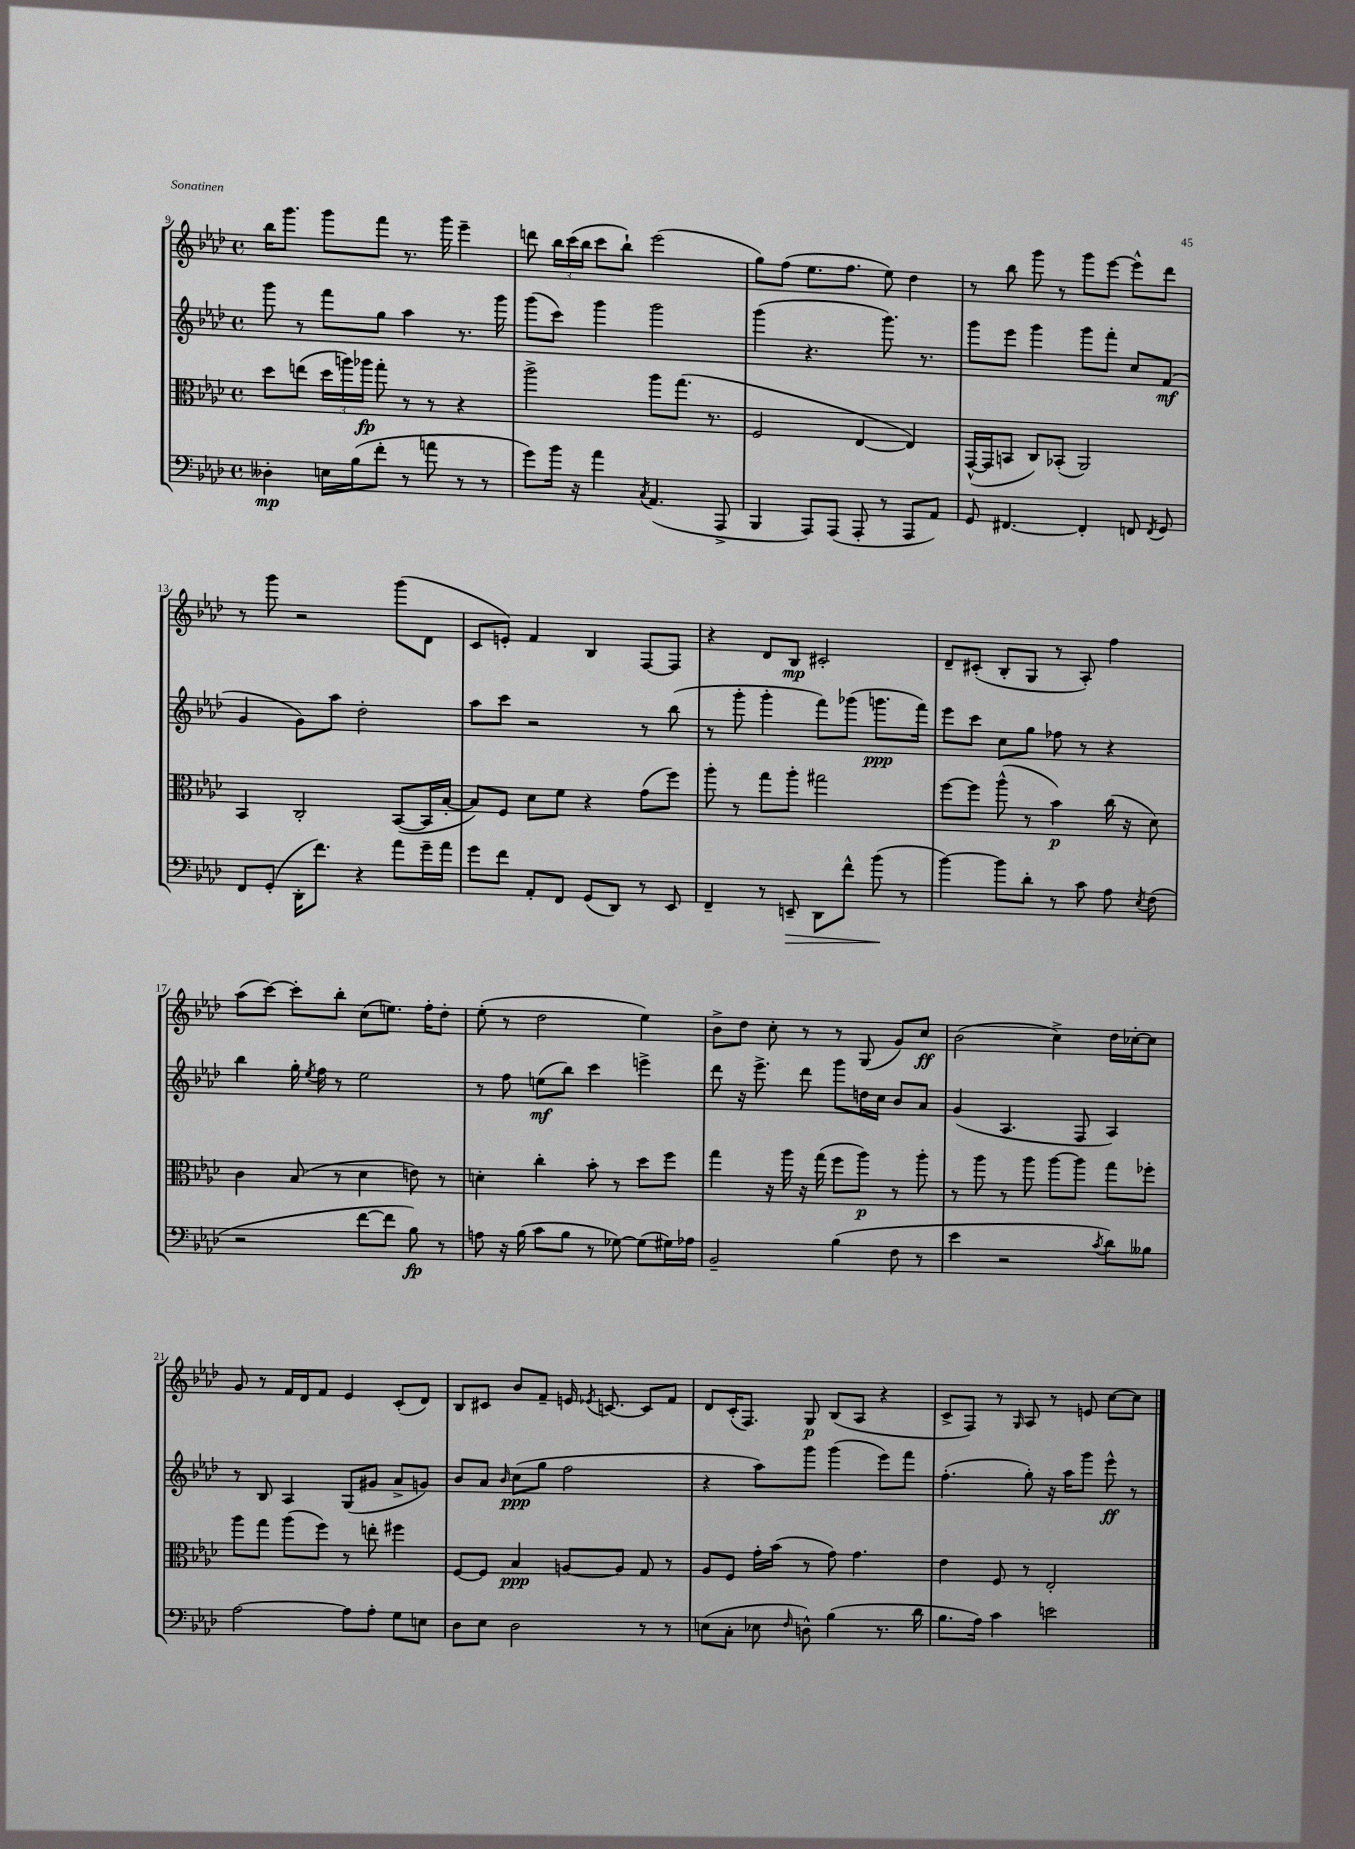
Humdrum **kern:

**kern	**kern	**kern	**kern
*staff4	*staff3	*staff2	*staff1
*clefF4	*clefC3	*clefG2	*clefG2
*k[b-e-a-d-]	*k[b-e-a-d-]	*k[b-e-a-d-]	*k[b-e-a-d-]
*M4/4	*M4/4	*M4/4	*M4/4
*met(c)	*met(c)	*met(c)	*met(c)
4D--'\	8dd-\L	8ggg\	16bb-\LK
.	.	.	8.ggg\J
.	(8ee\J	8r	.
16E\LL	24dd-\LL	8fff\L	8ggg\L
.	24aa\)	.	.
(16B-\J	.	.	.
.	24aa-\JJ	.	.
8f'\J	8gg'\	8gg\J	8fff\J
8r	8r	4aa-\	8.r
8a\	8r	.	.
.	.	.	16ggg\
8r	4r	8.r	4eee-~\
8r	.	.	.
.	.	16ggg\	.
=	=	=	=
8g\L)	2aa-^\	(8ggg\L	8ddd\
16b-\Jk	.	8ccc\J)	24bb-\LL
.	.	.	(24ccc\
16r	.	.	.
.	.	.	24bb-\JJ
4a-\	.	4ggg\	8ccc\L
.	.	.	8bb-`\J)
8qC/	.	.	.
(4.AA-/	8aa-\L	2ggg\	(2eee-\
.	(8.gg\J	.	.
.	8.r	.	.
8AAA-^/	.	.	.
=	=	=	=
4BBB-/	2F/	(4ggg\	8gg\L)
.	.	.	(8ff\J
8AAA-/L)	.	4.r	8.ee-\L
(8AAA-/J	.	.	.
.	.	.	8.ff\J
8AAA-'/	[4E-/	.	.
8r	.	8.ggg\)	8ee-\)
8AAA-/L	4E-/])	.	4dd-\
.	.	8.r	.
8AA-/J)	.	.	.
=	=	=	=
8GG/	([16GG^^/LL	8ggg\L	8r
.	16GG/]J	.	.
[4.FF#/	8BB/J	8eee-\J	8bb-\
.	8C/L)	4ggg\	8ggg\
.	(8BB-'/J	.	8r
4FF#'/]	2AA-/)	8ggg\L	8ggg\L
.	.	8fff'\J	[8eee-\J
8FF/	.	8cc/L	8eee-^^\]L
8qFF/	.	.	.
8GG/	.	(8f/J	8ddd-\J
=	=	=	=
8FF/L	4BB-/	4g/	8r
(8GG'/J	.	.	8ggg\
16DD-'\LK	2C'/	8g\L)	2r
8.f\J)	.	.	.
.	.	8aa-\J	.
4r	.	2dd-'\	.
8a-\L	([8BB-/L	.	(8ggg\L
16g~\L	16BB-/]L	.	8d-\J
16a-\JJ	[16B-'/JJ	.	.
=	=	=	=
8g\L	8B-/]L)	8aa-\L	8c/L
8f\J	8F/J	8ccc\J	8e'/J)
8AA-'/L	8d-\L	2r	4f/
8FF/J	8f\J	.	.
(8GG/L	4r	.	4B-/
8DD-/J)	.	.	.
8r	(8g\L	8r	[8F/L
8EE-/	8ff\J)	(8bb-\	8F/]J
=	=	=	=
4FF~/	8aa-'\	8r	4r
.	8r	8ggg'\	.
8r	8gg\L	4ggg'\	8d-/L
8EE~/	8aa-'\J	.	8B-/J
8DD-\L	2gg#\	8fff\L)	2c#'/
8f^^\J	.	(8ggg-\J	.
(8b-\	.	8.ggg\L	.
8r	.	.	.
.	.	16fff\Jk)	.
=	=	=	=
[4b-\)	[8ff\L	8eee-\L	8d-~/L
.	8ff\]J	8ccc\J	(8c#'/J
8b-\]L	(8aa-^^\	8cc\L	8B-'/L
8d-'\J	8r	8gg\J	8G/J
8r	4b-\)	8ff-\	8r
8c\	.	8r	8A-'/)
8A-\	(16cc\	4r	4ff\
.	16r	.	.
8qE-/	.	.	.
(8F\	8d-\)	.	.
=	=	=	=
2r	4c\	4bb-\	(8aa-\L
.	.	.	[8ccc\J)
.	(8B-/	16gg'\	8ccc'\]L
.	.	8qee-/	.
.	.	16ff\	.
.	8r	8r	8bb-'\J
[8f\L	4d-\	2ee-\	(8cc\L
8f\]J	.	.	8.ee\J)
8B-\)	8e\)	.	.
.	.	.	16ff'\LK
8r	8r	.	8dd-'\J
=	=	=	=
8A\	4d'\	8r	(8ee-'\
16r	.	8ff\	8r
(16B-\	.	.	.
8c\L	4cc'\	(8ee\L	2dd-\
8B-\J	.	8bb-\J)	.
8r	8b-'\	4ccc\	.
[8G-\)	8r	.	.
(8G-\]L	8dd-\L	4eee^\	4ee-\)
16G#\L)	8ff\J	.	.
16A-\JJ	.	.	.
=	=	=	=
2BB-~/	4gg\	8ddd-\	8b-^\L
.	.	16r	8dd-\J
.	.	8.eee-^\	.
.	16r	.	8cc'\
.	16aa-\	.	.
.	16r	8ddd-\	8r
.	(16gg\	.	.
(4B-\	8ff\L	8ggg\L	8r
.	8aa-\J)	16dd\L	(8G/
.	.	16cc\JJ	.
8F\	8r	8b-/L	8g/L)
8r	8aa-'\	8a-/J	8cc/J
=	=	=	=
4e-\	8r	(4g/	(2b-\
.	8aa-\	.	.
2r	8r	4.A-/	.
.	8aa-\	.	.
.	[8aa-\L	.	4cc^\)
.	8aa-\]J	8F/	.
8qc/	.	.	.
8d-\L)	8gg\L	4A-/)	16dd-\LL
.	.	.	[16cc-'\J
8B--\J	8ff-'\J	.	8cc-\]J
=	=	=	=
[2A-\	8aa-\L	8r	8g/
.	8gg\J	8B-/	8r
.	(8aa-\L	4A-/	16f/LL
.	.	.	16d-/J
.	8ff\J)	.	8f/J
8A-\]L	8r	(8G/L	4e-/
8A-'\J	8ee'\	8g#/J	.
8G\L	4ff#\	8a-^/L	(8c'/L
8E\J	.	8g/J)	8d-/J)
=	=	=	=
8D-\L	[8F/L	8b-/L	8B-/L
8E-\J	8F/]J	8a-/J	8c#/J
.	.	16qqb-/	.
2D-\	4B-/	(8cc\L	8b-/L
.	.	8gg\J	8f~/J
.	[8A/L	2ff\	16e/
.	.	.	8qe-/
.	.	.	[8.c/
.	8A/]J	.	.
8r	8G/	.	8c/]L
8r	8r	.	8f/J
=	=	=	=
(8E\L	8A-/L	4r	8d-/L
8C'\J	8F/J	.	(16c'/K
.	.	.	8.F/J)
8E-\	16g'\LL	8aa-\L)	.
.	(16b-\JJ	.	.
16qqF/	.	.	.
8D^^\)	8r	8ggg\J	8G/
(4B-\	8g\)	(4ggg\	(8B-/L
.	4.g\	.	8A-/J
8.r	.	8eee-\L)	4r
.	.	8fff\J	.
16d-\	.	.	.
=	=	=	=
8.B-\L	4e-\	(4.ff'\	8c^/L
.	.	.	8F/J)
16A-\Jk)	.	.	.
4c\	8F/	.	8r
.	.	.	16qqG/
.	8r	8gg'\)	8A-/
2e\	2E-'/	16r	8r
.	.	16aa-\LK	.
.	.	8ggg\J	8e/
.	.	8eee-^^\	[8cc\L
.	.	8r	8cc\]J
==	==	==	==
*-	*-	*-	*-
